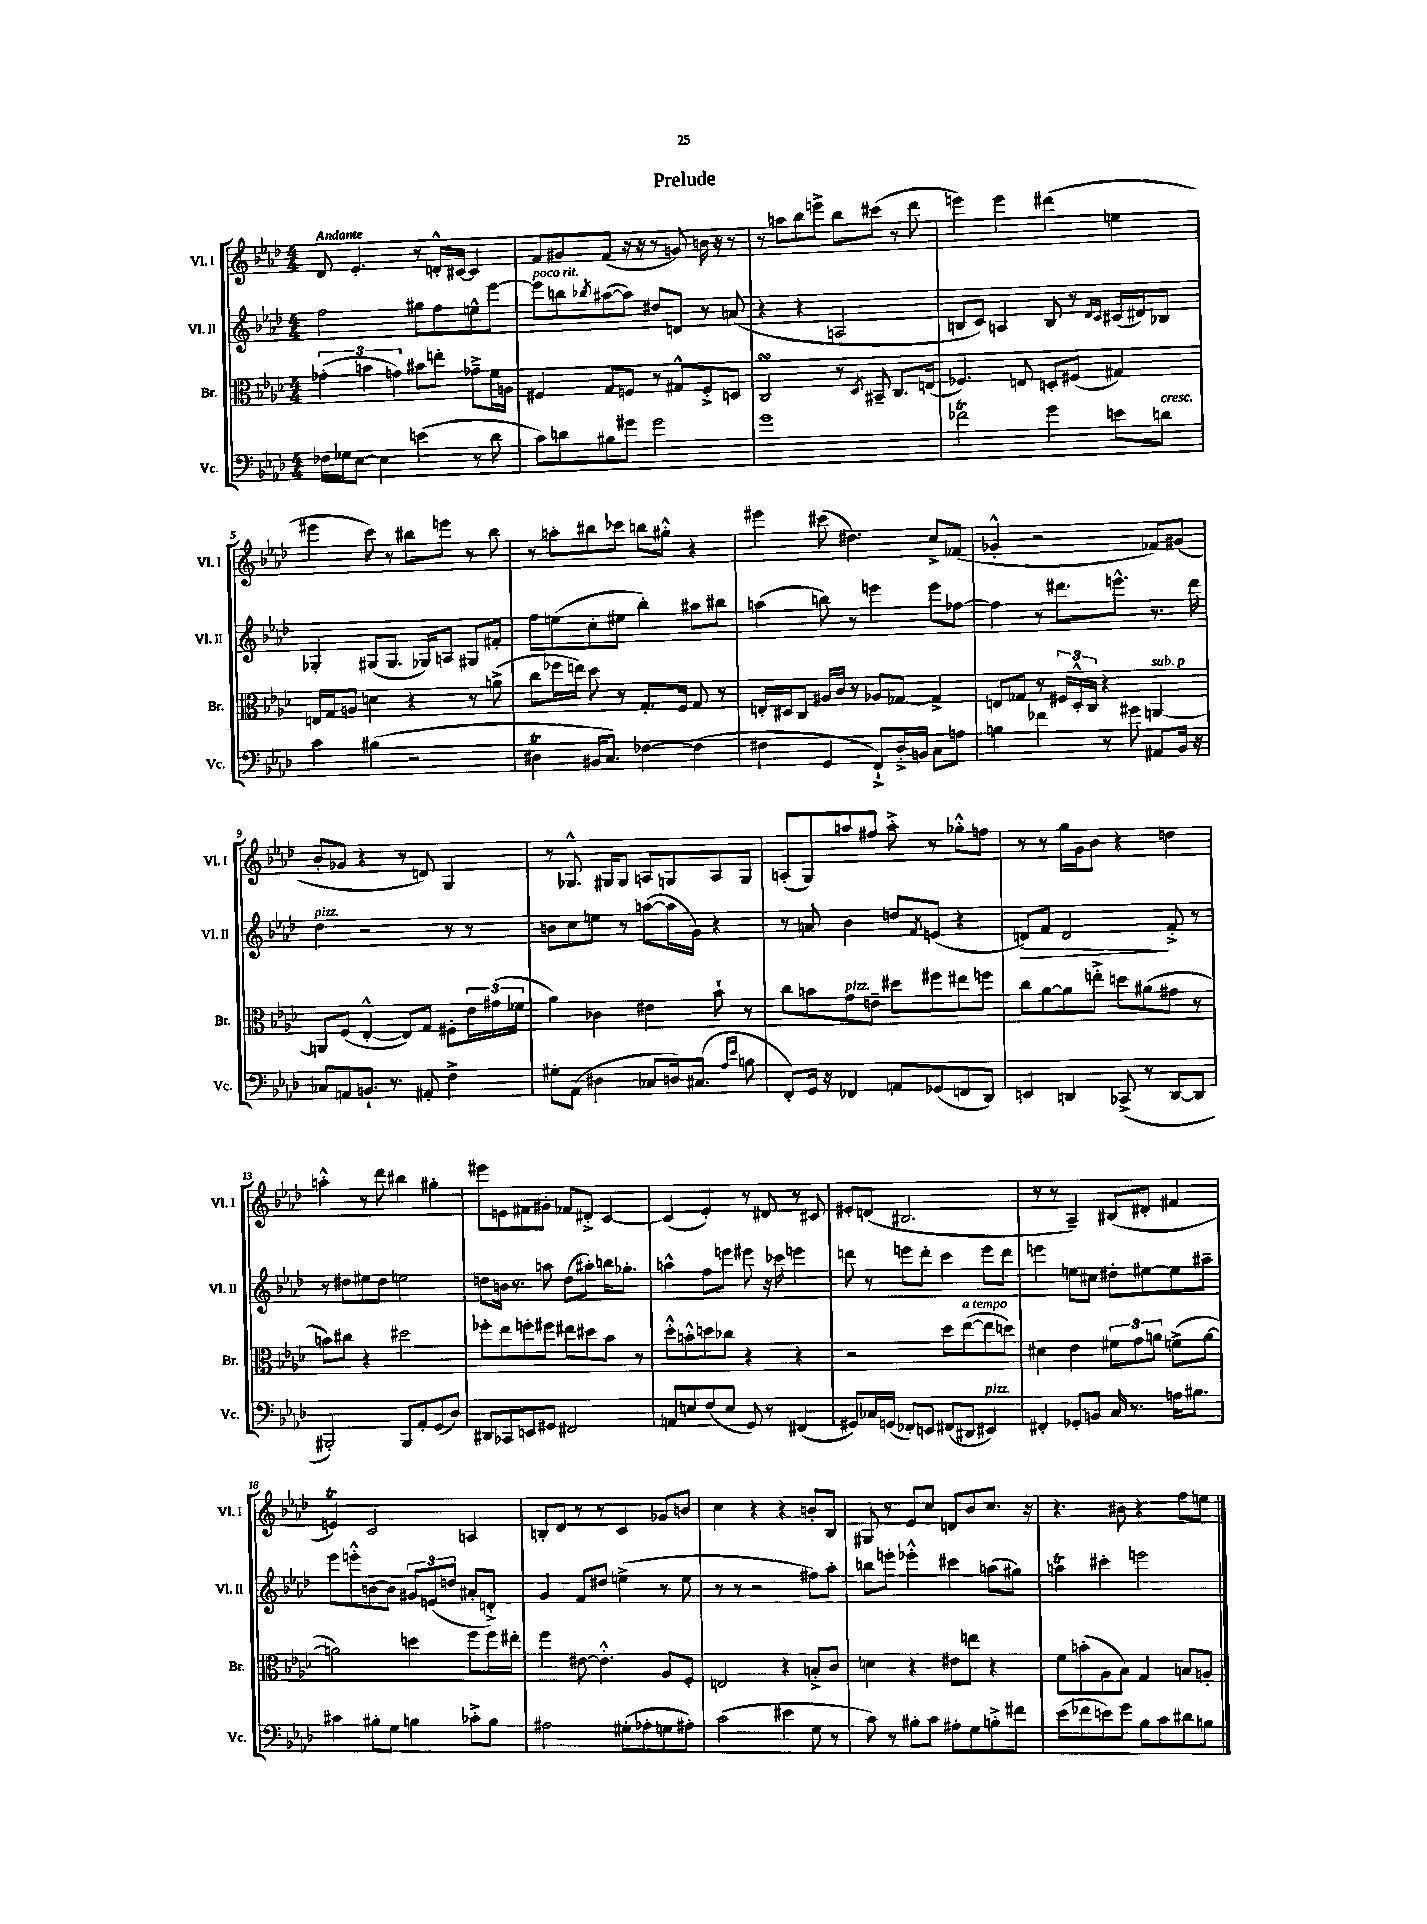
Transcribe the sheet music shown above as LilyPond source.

\header { title = "Prelude" }
<<
\new StaffGroup <<
\new Staff = "s0" \with { instrumentName = "Vl. I" shortInstrumentName = "Vl. I" } {
    \clef treble \key aes \major \numericTimeSignature \time 4/4 \tempo "Andante"
    des'8 ees'4.-. r8 d'16-.-^ cis'16~ cis'4 |
    f'8 gis'8 f'8( r16 r16 r8 g'8) b'16 r16 r8 |
    r8 a''8 bes''8 e'''8-> bes''8 cis'''8( r8 des'''8 |
    e'''4) e'''4 dis'''4( e''4 |
    eis'''4 c'''8) r8 bis''8 e'''8 r8 bis''8 |
    r8 a''8-. bis''8 ces'''8 b''8 gis''8-.-^ r4 |
    eis'''4 cis'''8( dis''4.) c''8-> fes'8( |
    ges'4-.-^ r2 fes'8) gis'8( |
    bes'8-. ges'8 r4 r8 d'8) g4 |
    r8 ges8.-^ gis16 gis8 a8 g8 a8 g8 |
    a8-.( g8) a''8 fis''8 a''8-.-> r8 ges''8-.-^ f''8 |
    r8 r8 g''16 g'16 bes'8 r4 d''4 |
    a''4-.-^ r8 des'''8 bis''4 gis''4-. |
    eis'''8 e'8 fis'8 gis'8-. fes'8 dis'8-.-> c'4~ |
    c'4( ees'4-.) r8 dis'8 r8 cis'8 |
    eis'8-. d'8( bis2. |
    r8 r8 aes4--) bis8( dis'8-. fis'4 |
    e'4\trill) c'2 a4 |
    b8-. des'8 r8 r8 c'4 ges'8 b'8 |
    c''4 r4 r4 b'8-. bes8 |
    gis8 r8 ees'8 c''8 d'8 bes'8 c''8. r16 |
    r4. bis'8 r4 f''8 e''8 \bar "|." |
}
\new Staff = "s1" \with { instrumentName = "Vl. II" shortInstrumentName = "Vl. II" } {
    \clef treble \key aes \major \numericTimeSignature \time 4/4
    f''2 gis''8 f''8 e''8-^ ees'''8~ |
    ees'''8^\markup { \italic "poco rit." } b''8 \acciaccatura { bes''8 } ais''8~( ais''8) dis''8 d'8 r8 a'8( |
    r4 r4 a2 |
    b8 c'8) a4 b8 r8 \grace { des'16 c'16 } cis'16( dis'16) bes8 |
    ges4-. gis8( gis8. ges16) a8 gis8 fis'8-. |
    f''8 e''8( c''8-. eis''8 bes''4-.) ais''8 bis''8 |
    a''4( b''8) r8 e'''4 e'''8 fes''8~ |
    fes''4 r8 dis'''8. e'''8.-^ r8. dis'''16 |
    des''4^\markup { \italic "pizz." } r2 r8 r8 |
    b'8 c''8 e''8 r8 a''8~( a''16 g'16) r4 |
    r8 a'8 bes'4 d''8 \acciaccatura { f'8 } e'8( r4 |
    d'8\>) f'8 d'2\! f'8-.-> r8 |
    r8 dis''8 eis''8 dis''8 e''2 |
    d''8 b'16 r8. a''8 d''8( ais''8-.) b''16 ges''8.-. |
    a''4-^ f''8 e'''8 eis'''8 r16 ces'''16 e'''4 |
    d'''8 r8 e'''8 d'''8-. c'''4 e'''8 d'''8 |
    e'''4 e''8 cis''8 dis''8-. eis''8~ eis''8 ais''8-- |
    ees'''8 e'''8-.-^ b'8~ b'8 \tuplet 3/2 { gis'8 e'8( d''8 } ais'8-. d'8-.->) |
    g'4 f'8 dis''8 e''4->( r8 e''8 |
    r8 r8 r2 fis''8) aes''8-. |
    b''8 e'''8-. ees'''4-.-^ cis'''4 a''8( gis''8) |
    a''4\trill cis'''4-. e'''2 \bar "|." |
}
\new Staff = "s2" \with { instrumentName = "Br." shortInstrumentName = "Br." } {
    \clef alto \key aes \major \numericTimeSignature \time 4/4
    \tuplet 3/2 { ges'4-.( b'4 g'4) } bis'8 e''8-. ges'8---> f'16 a16 |
    fis4 g8 f8 r8 gis8-^ f8-.-> d8 |
    c2\turn r8 \acciaccatura { des8 } bis,8-- c8. e16( |
    fes4.) e8 d8-. fis8( gis4) |
    e16 g16 a8 d'4 r4 r8 a'8->( |
    c''8 fes''16 e''16) des''8 r8 g8.-. f16 g8 r8 |
    e16-. dis16 c8 ais16 c'16 r8 aes8 ges8~ ges4-> |
    e8 ges8 r8 \tuplet 3/2 { fis16 des16-.-^ c16 } r4 a,4~^\markup { \italic "sub. p" } |
    a,8 f8( ees4~-.-^ ees8) g8 fis8-. \tuplet 3/2 { ees'16 gis'16( fes'16 } |
    aes'4) ces'4 eis'4 bes'8-! r8 |
    c''8 b'8 g'8^\markup { \italic "pizz." } e'8-- dis''8 fis''8 eis''8 f''8 |
    c''8 aes'8~ aes'8 e''8-.-> d''8 ais'8( gis'8 r8 |
    b'8) cis''8 r4 dis''2 |
    fes''8-. ees''8 f''8-. fis''8 eis''8 dis''8 bes'8 r8 |
    des''8-.-^ b'8-.-^ d''8 ces''8 r4 r4 |
    r2 des''8 ees''8~^\markup { \italic "a tempo" }( ees''8 d''8) |
    dis'4 ees'4 \tuplet 3/2 { fis'8 g'8 a'8 } f'8->( a'8~ |
    a'2) d''4 f''8 f''16 eis''16-. |
    f''4 eis'8~ eis'4.-.-^ aes8 f8-. |
    e2 r4 b8-.-> c'8 |
    d'4 r4 eis'8 e''8 r4 |
    f'8 b'8-.( aes8 bes8) g4 b8 a8-. \bar "|." |
}
\new Staff = "s3" \with { instrumentName = "Vc." shortInstrumentName = "Vc." } {
    \clef bass \key aes \major \numericTimeSignature \time 4/4
    fes16 ges16 ees8~ ees4 e'4( r8 des'8 |
    c'8) d'8 bis8 gis'8 gis'2 |
    g'1 |
    fes'2\trill g'4 e'8 d'8^\markup { \italic "cresc." } |
    c'4 bis4( r2 |
    dis4\trill bis,16 c8.) fes4~ fes4( |
    fis4 g,4 f,8-!->) des16-.-> b,16 c8 a8 |
    b4 fes'4 r8 gis'8 ais,8 bes,16 r16 |
    ces8 a,8 b,8.-! r8. ais,8-. f4-> |
    gis8-. aes,8( dis4 ces8 d16) cis8.( \grace { aes16 ees'16 } b8 |
    f,8-.) g,16 r16 fes,4 a,8 ges,8( f,8 des,8) |
    e,4 d,4 ces,8->( r8 d,8~ d,8 |
    bis,,2-.) bis,,8 aes,8-. g,8( des8) |
    dis,8 ces,8 e,8 gis,8 fis,2 |
    a,8 e8 f8( e8 g,8) r8 fis,4( |
    gis,8) ces16 g,16( fes,8-.) e,8 fis,8( dis,8 eis,4^\markup { \italic "pizz." }) |
    fis,4-. ges,8-. b,8 c16 r8. a16 bis8. |
    cis'4 bis8-. g8 b4 ces'8-.-> b8 |
    ais2 gis8-.( aes8-. g8 ais8-.) |
    c'2( eis'4 g8 r8 |
    c'8) r8 bis8-. c'8 ais8-. g8 b8-.-> fis'8 |
    ees'8( fes'8 e'8) g'8 bes8 c'8 dis'8 b8 \bar "|." |
}
>>
>>
